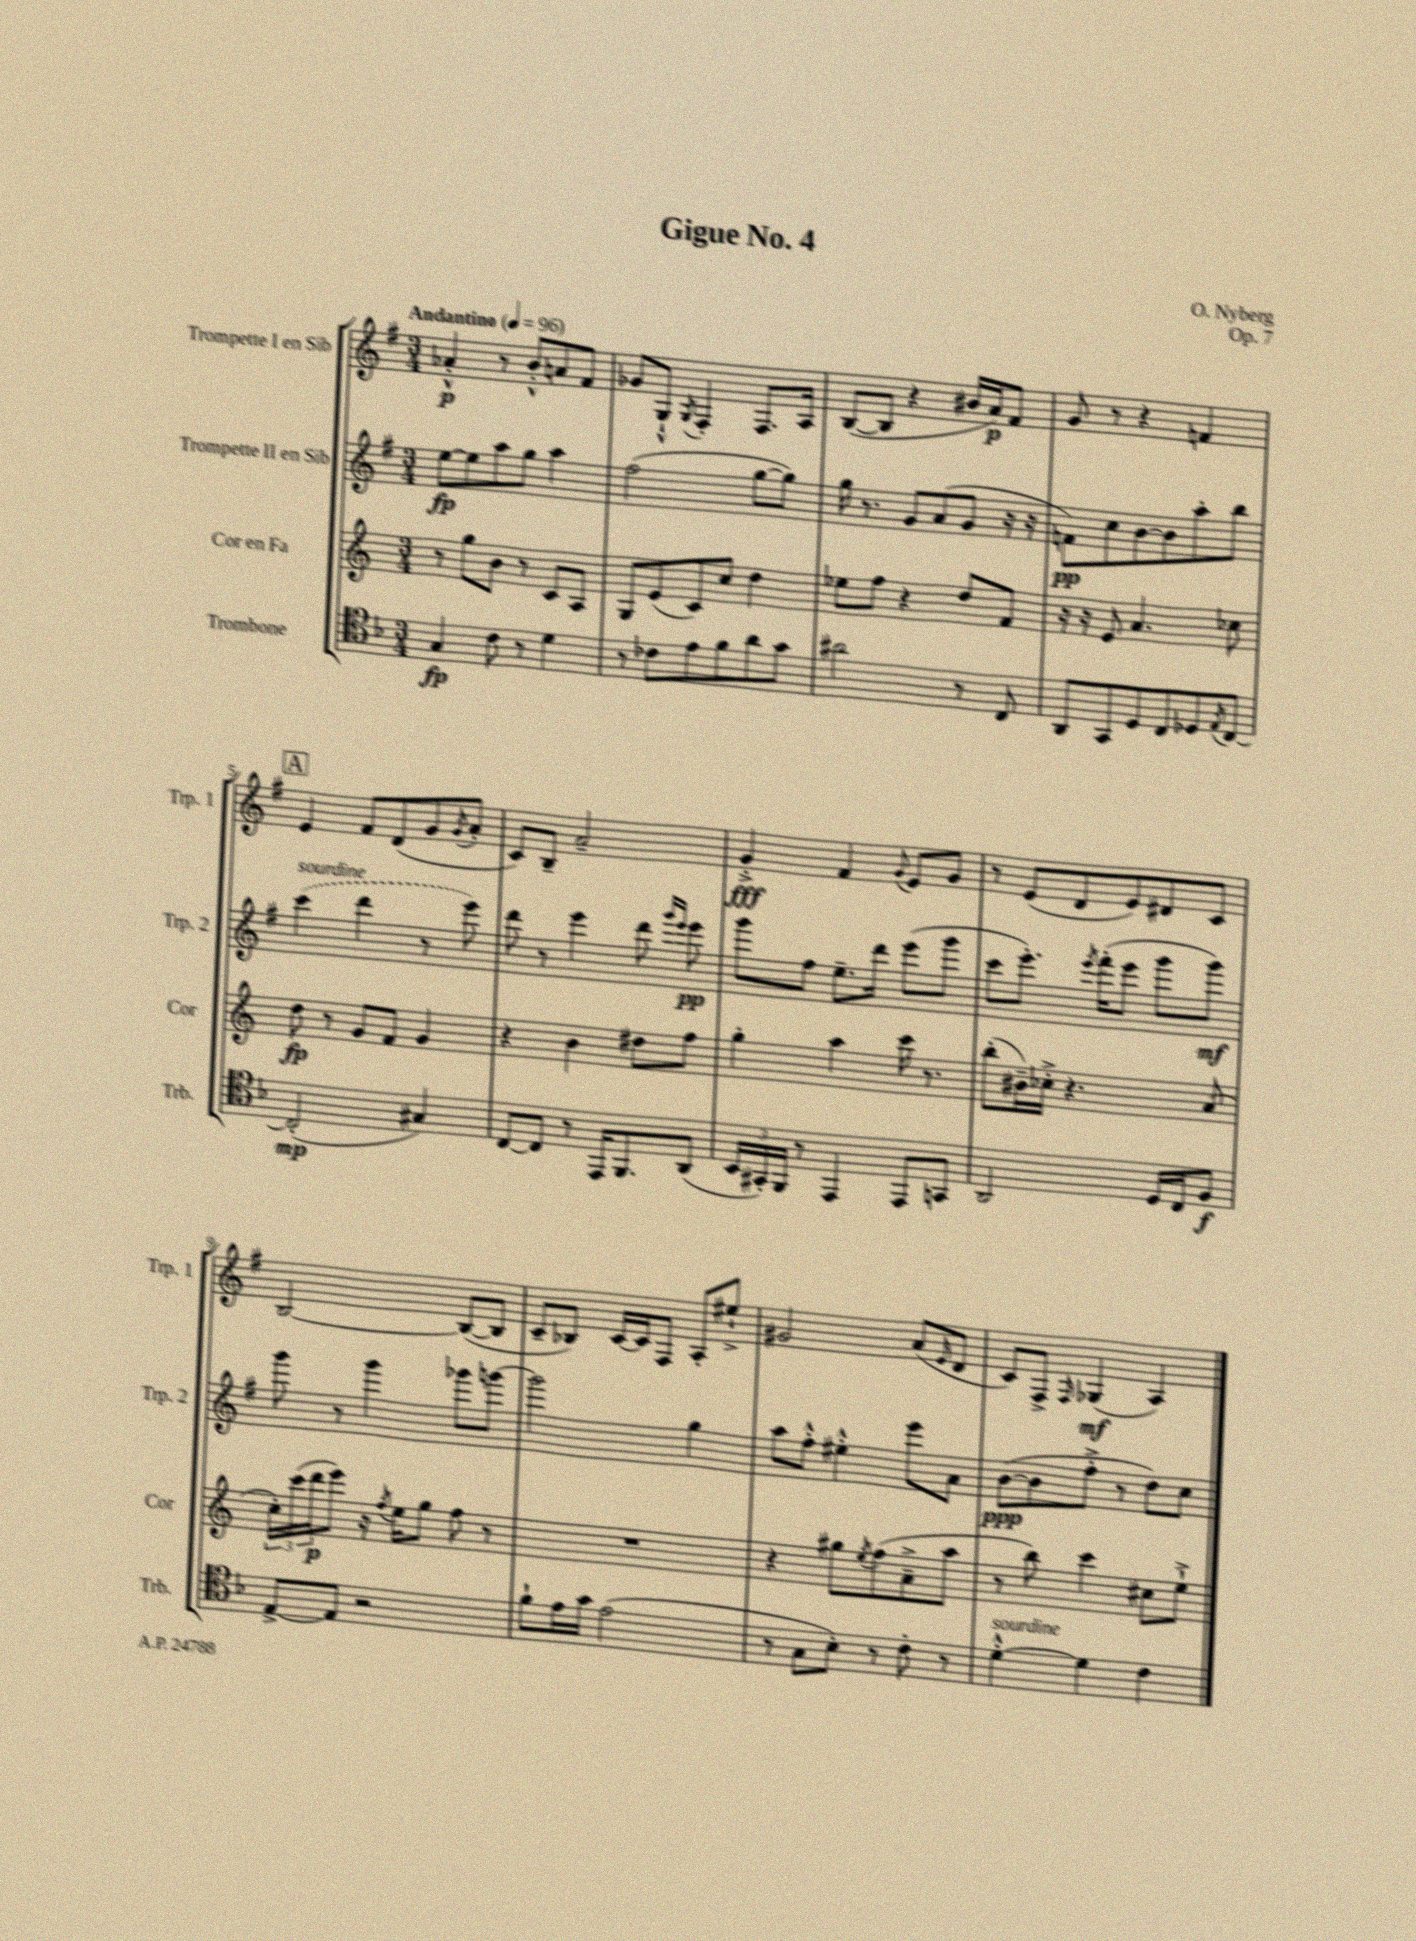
\header { title = "Gigue No. 4" composer = "O. Nyberg" opus = "Op. 7" }
<<
\new StaffGroup <<
\new Staff = "s0" \with { instrumentName = "Trompette I en Sib" shortInstrumentName = "Trp. 1" } {
    \clef treble \key g \major \numericTimeSignature \time 3/4 \tempo "Andantino" 4 = 96
    aes'4-.-^\p r8 b'8-.-^ a'8 fis'8 |
    ges'8 g8-!-^ \acciaccatura { g8 } fis4-. fis8. a16 |
    b8~( b8 r4 bis'16 a'16\p) fis'8 |
    g'8 r8 r4 f'4 |
    \mark \markup { \box "A" } e'4 fis'8 d'8( g'8 \acciaccatura { g'8 } a'8-. |
    c'8) b8-- a'2-- |
    g'4-.->\fff fis'4 \appoggiatura { g'8 } e'8 g'8 |
    r8 e'8( d'8 e'8) dis'8 c'8 |
    b2~ b8~( b8 |
    c'8-- bes8) c'16~ c'16 fis8 a8-. eis''8-!-> |
    gis'2 a'8( \grace { e'16 } d'8 |
    c'8) fis8-> \grace { fis16 } ges4\mf( a4) \bar "|." |
}
\new Staff = "s1" \with { instrumentName = "Trompette II en Sib" shortInstrumentName = "Trp. 2" } {
    \clef treble \key g \major \numericTimeSignature \time 3/4
    e''8~\fp e''8 a''8 g''8 a''4 |
    fis''2( g''8~ g''8) |
    g''16 r8. g'8 a'8( g'8 r16 r16 |
    f'8\pp) c''8 b'8~ b'8 a''8-. b''8 |
    \mark \markup { \box "A" } \once \slurDashed c'''4^\markup { \italic "sourdine" }( d'''4 r8 e'''8) |
    d'''8 r8 e'''4 d'''8 \grace { g'''16 e'''16 } e'''8\pp |
    g'''8 fis''8 e''8.-- d'''16 e'''8( g'''8 |
    c'''8 e'''8.-.) \acciaccatura { e'''8 } fis'''16-.( e'''8 g'''8 g'''8\mf) |
    g'''8 r8 g'''4 ges'''8 g'''8~ |
    g'''2 g''4 |
    a''8 fis''8-.-^ eis''4-.-^ e'''8 a'8 |
    b'8~\ppp( b'8 fis''8-.-> r8 d''8) c''8 \bar "|." |
}
\new Staff = "s2" \with { instrumentName = "Cor en Fa" shortInstrumentName = "Cor" } {
    \clef treble \key c \major \numericTimeSignature \time 3/4
    r8 g''8 b'8 r8 c'8 a8 |
    g8 e'8( c'8) c''8 d''4 |
    ees''8 f''8 r4 d''8 f'8 |
    r16 r16 e'8 a'4. ces''8 |
    \mark \markup { \box "A" } d''8\fp r8 g'8 f'8 g'4 |
    r4 b'4 dis''8 f''8 |
    g''4-. a''4 c'''16 r8. |
    b''8-.( bis'16--) ces''16-.-> r4. a'8( |
    \tuplet 3/2 { c''16-.) c'''16( d'''16\p } e'''8) r16 \acciaccatura { f''8 } e''16 g''8 f''8 r8 |
    R2. |
    r4 gis''8 \acciaccatura { e''8 } f''8( a'8---> a''8 |
    r8 b''8) c'''4 cis''8 e''8-!-> \bar "|." |
}
\new Staff = "s3" \with { instrumentName = "Trombone" shortInstrumentName = "Trb." } {
    \clef tenor \key f \major \numericTimeSignature \time 3/4
    g4\fp c'8 r8 d'4 |
    r8 ces'8 e'8 f'8 a'8 g'8 |
    ais'2 r8 c8 |
    a,8 g,8 d8 c8 des8 \acciaccatura { e8 } c8~ |
    \mark \markup { \box "A" } c2-.\mp( gis4) |
    c8~ c8 r8 e,16 f,8. a,8( |
    \tuplet 3/2 { bes,16 gis,16-.) f,16 } r8 e,4 e,8 g,8 |
    a,2 d16 c16 f8\f |
    e8~-> e8 r2 |
    f'8-! e'16 g'16 e'2( |
    r8 g8 bes8-.) r8 c'8-. r8 |
    d'4~-.-^^\markup { \italic "sourdine" } d'4 c'4 \bar "|." |
}
>>
>>
